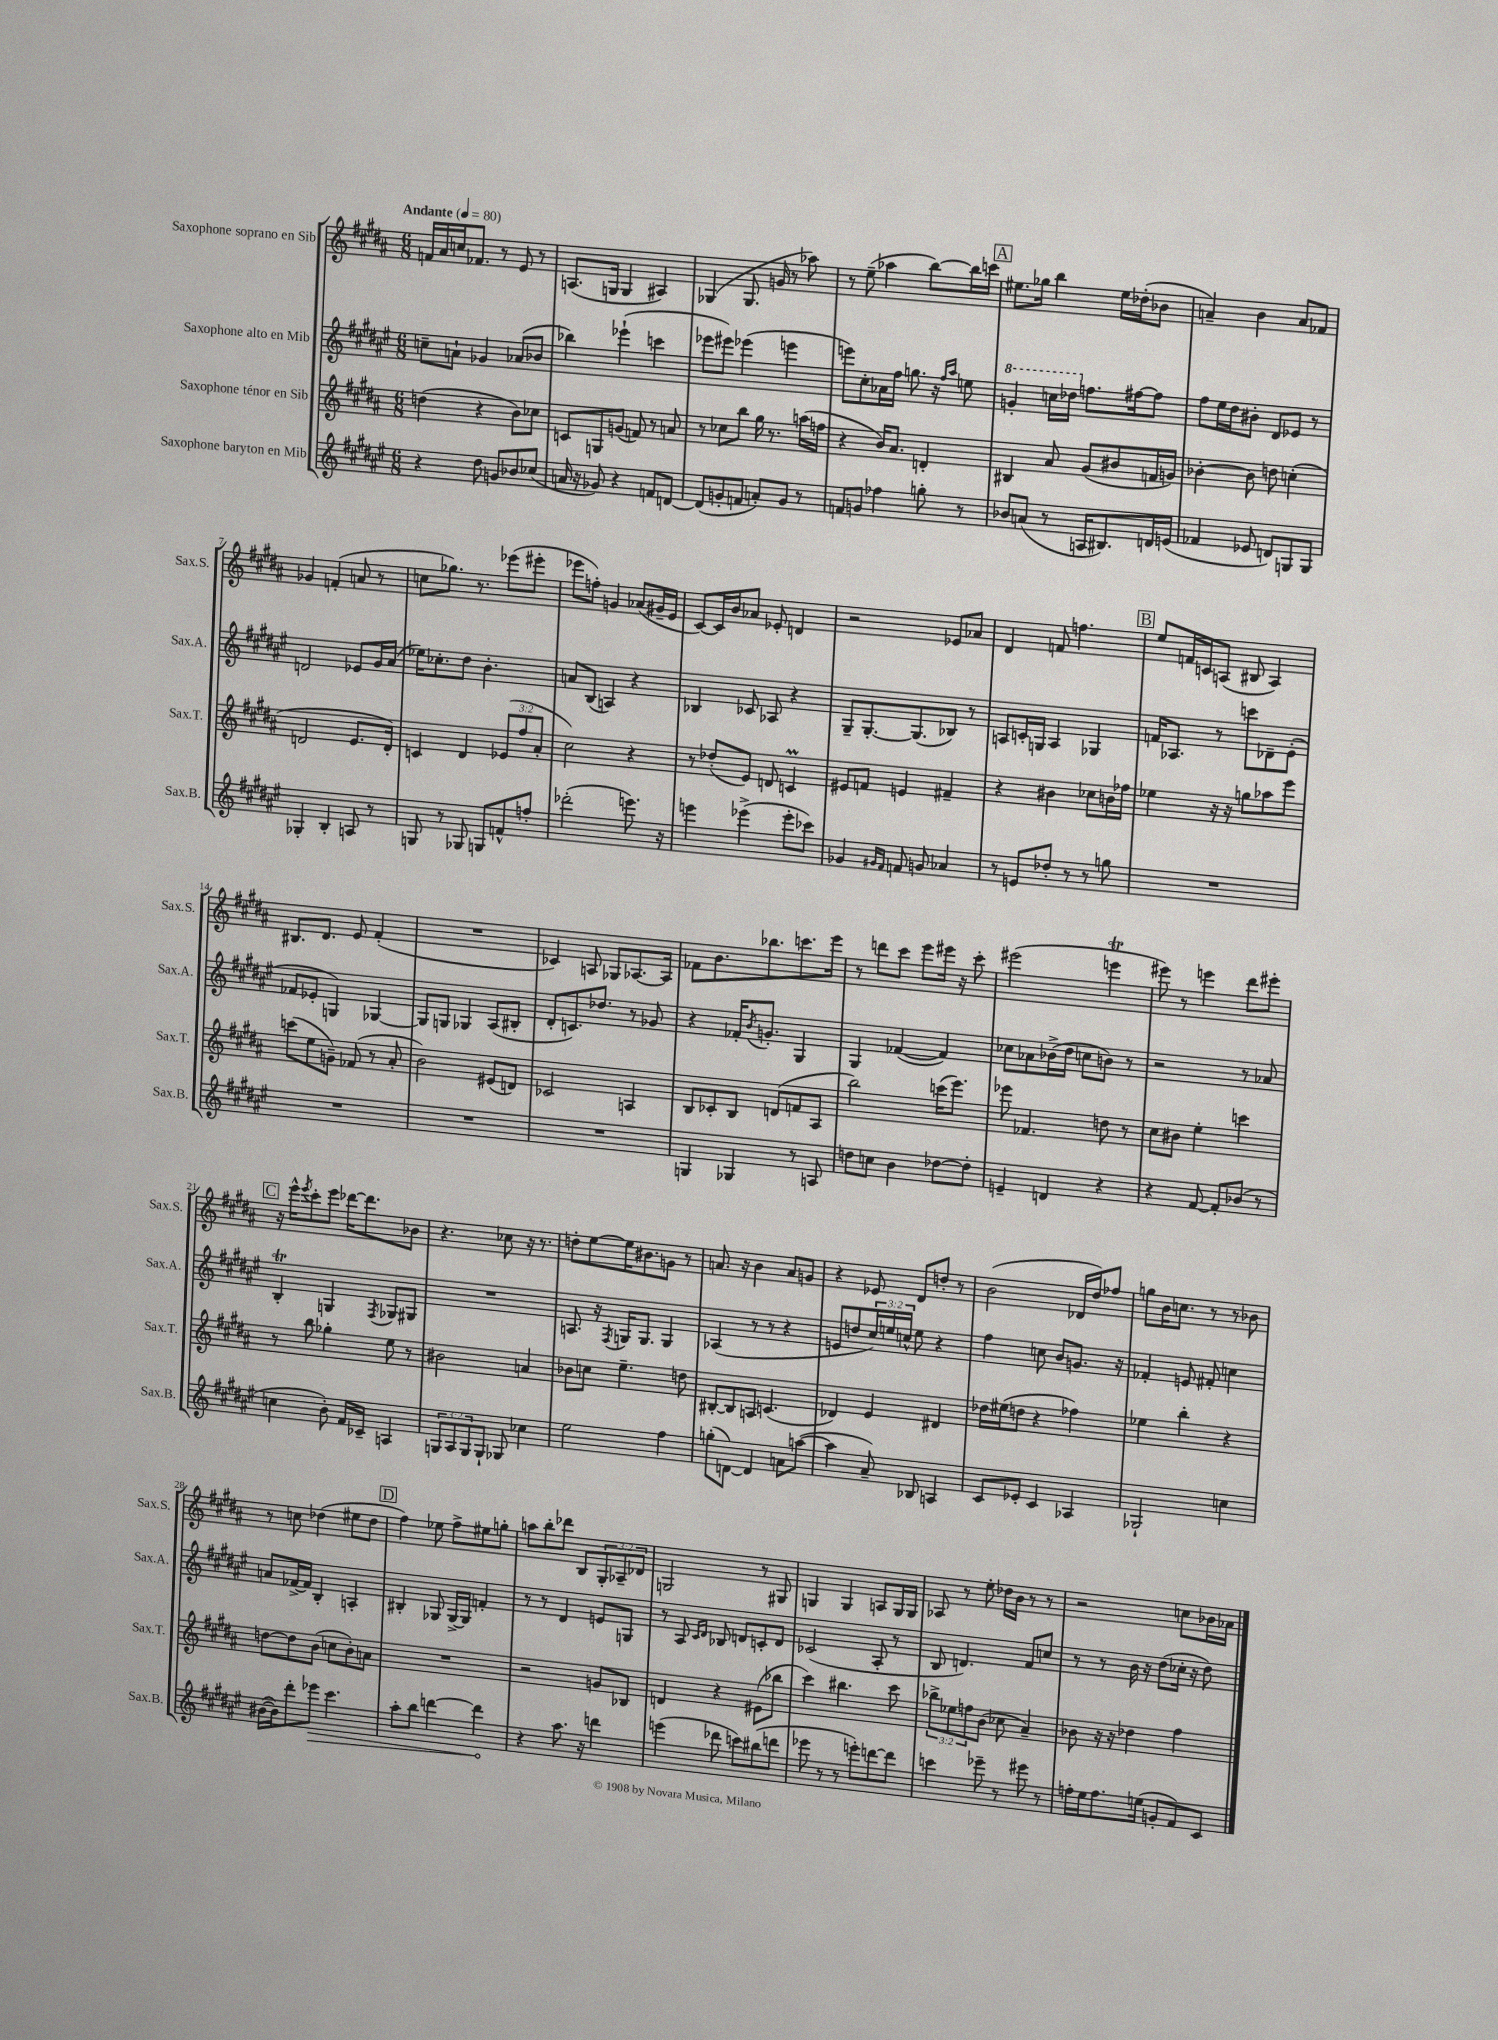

**kern	**dynam	**kern	**kern	**kern
*part4	*part4	*part3	*part2	*part1
*staff4	*staff4	*staff3	*staff2	*staff1
*I"Saxophone baryton en Mib	*	*I"Saxophone ténor en Sib	*I"Saxophone alto en Mib	*I"Saxophone soprano en Sib
*I'Sax.B.	*	*I'Sax.T.	*I'Sax.A.	*I'Sax.S.
*clefG2	*	*clefG2	*clefG2	*clefG2
*k[f#c#g#d#a#e#]	*	*k[f#c#g#d#a#]	*k[f#c#g#d#a#e#]	*k[f#c#g#d#a#]
*M6/8	*	*M6/8	*M6/8	*M6/8
*MM80	*	*MM80	*MM80	*MM80
=1	=1	=1	=1	=1
!	!	!	!	!LO:TX:a:B:t=Andante
4r	.	(4ddn\	8ccn~\L	16fn/LL
.	.	.	.	16a#/
.	.	.	8an`\J	16ccn/J
.	.	.	.	8.f-X/J
8dd#\	.	4r	4g-X/	.
8gn/L	.	.	.	8r
8b-X/	.	8b\L)	(8a-X/L	8e/
(8cc-X/J	.	8cc-X\J	8b-X/J	8r
=2	=2	=2	=2	=2
16an/	.	8cn/L	4bb-X\)	(8.An/L
16r	.	.	.	.
8g-X/)	.	8Gn/	.	.
.	.	.	.	16Gn/Jk
4r	.	(8gn/J	(4eee-X`\	4G/
.	.	8fn/)	.	.
8fn/L	.	8r	4cccn\	4A#X/)
[8dn/J	.	8an/	.	.
=3	=3	=3	=3	=3
(8d/L]	.	8r	8eee-X\L	(4G-X/
8gn'/	.	8cc-X\L	8eee#X\J)	.
8fn/J	.	8bb\J	(4eee-X\	8.G-/
8an'/L)	.	16gg#\	.	.
.	.	8.r	.	16gn/
8g/J	.	.	4eeen\	8r
8r	.	(16aan\LL	.	8aa-X\)
.	.	16ffn\JJ	.	.
=4	=4	=4	=4	=4
8fn/L	.	4r	8eeen\L)	8r
8gn/J	.	.	8cc#'\	(8ee~\
4ff-X\	.	16b/KL)	16a-X\L	4aa-X\
.	.	8.a#/J	16ff#\JJ	.
.	.	.	8.ggn\	.
8ggn'\	.	4dn'/	.	[8bb\L)
.	.	.	16r	.
.	.	.	16qqff#/LL	.
.	.	.	16qqaa#/JJ	.
8r	.	.	8een\	16bb\L]
.	.	.	.	16cccn\JJ
!!LO:REH:place=s1:t=A
=5	=5	=5	=5	=5
*	*	*	*8va	*
8b-X/L	.	4B#X/	4ggn'/	8.ee#X\L
(8an/J	.	.	.	.
.	.	.	.	16gg-X\Jk
8r	.	8a#/	16cccn\LL	4bb\
.	.	.	16ddd-X\JJ	.
*	*	*	*X8va	*
16An/KL	.	(8g#/L	8.ffn\L	.
8.B#X/)	.	.	.	.
.	.	8b#X/	.	16ee#\LL
.	.	.	[16ff#X\k	(16dd-X'\J
16dn/L	.	16fn/L	8ff#\J]	8b-X\J
(16en/JJ	.	16gn/JJ)	.	.
=6	=6	=6	=6	=6
4f-X/	.	[4b-X'\	8ff#\L	4an~/)
.	.	.	16ee#\L	.
.	.	.	16dd#\J	.
8e-X/	.	8b-\]	8b#X'\J	4b\
8dn/L)	.	8ddn\	8d#/L	.
8Gn/	.	(4ccn'\	8e-X/J	8a/L
8G/J	.	.	8r	8f-X/J
!!LO:LB:g=z
=7	=7	=7	=7	=7
4G-X'/	.	2dn/	2dn/	4g-X/
4B'/	.	.	.	(4fn'/
8An/	.	8.e/L	8e-X/L	8an/
8r	.	.	16g#/L	8r
.	.	16d'/Jk)	(16a#/JJ	.
=8	=8	=8	=8	=8
8Gn/	.	4cn/	16ee-X\KL)	8ccn\L
.	.	.	8.cc-X'\	.
8r	.	.	.	8.gg-X\J)
8G-X/	.	4d#/	8dd#\J	.
.	.	.	.	8.r
8Gn/L	.	.	4.b'\	.
8fn^^/	.	(12e-X/L	.	(8eee-X\L
.	.	12ff#/	.	.
8ffn'/J	.	.	.	8eee#X'\J
.	.	12a#'/J	.	.
=9	=9	=9	=9	=9
(2ddd-X'\	.	2cc#\)	8an/L	8eee-X\L
.	.	.	(8B/J	8ffn'\J)
.	.	.	4An/)	4gn/
8.eeen\)	.	4r	4r	(8a-X/L
.	.	.	.	16g#X~/L
16r	.	.	.	16e/JJ
=10	=10	=10	=10	=10
4eeen\	.	8r	4B-X/	[8c#/L)
.	.	(8dd-X'/L	.	16c#/L]
.	.	.	.	16b/J
(4eee-X^\	.	8e/J)	8c-X/	8a-X/J
.	.	8dn/	8A-X/	8e-X'/
8eee-'\L	.	4cnM/	4r	4dn/
8ccc-X\J)	.	.	.	.
=11	=11	=11	=11	=11
4g-X/	.	8e#X/L	8G#~/L	2r
.	.	8fn/J	[8.G#'/	.
16qqg#X/LL	.	.	.	.
16qqf#/JJ	.	.	.	.
8fn/	.	4en/	.	.
.	.	.	(8.G#/]	.
8gn/	.	.	.	.
4a-X/	.	4f#X~/	8B-X/J)	8e-X/L
.	.	.	8r	8a-X/J
=12	=12	=12	=12	=12
8r	.	4r	8An/L	4d#/
8en/L	.	.	16cn'/L	.
.	.	.	16Gn/JJ	.
8dd-X'/J	.	4b#X\	4A/	8fn/
8r	.	.	.	4.ffn\
8r	.	8cc-X\L	4G-X/	.
8ggn\	.	16bn\L	.	.
.	.	16ff-X\JJ	.	.
!!LO:REH:place=s1:t=B
=13	=13	=13	=13	=13
2.r	.	4ee-X\	16fn/KL	8ee/L
.	.	.	8.A-X/J	.
.	.	.	.	16fn/L
.	.	.	.	16cn/J
.	.	16r	8r	(8An/J
.	.	16r	.	.
.	.	8ggn\L	8cccn\L	8B#X/
.	.	8aa-X\	8d-X~\	4A/)
.	.	8eee\J	(8e#'\J	.
!!LO:LB:g=z
=14	=14	=14	=14	=14
2.r	.	(8cccn\L	8f-X/L	8.B#X/L
.	.	8ee\	8e-X'/J	.
.	.	.	.	8.d#/J
.	.	8gn~\J)	4Gn/)	.
.	.	(8f-X/	.	8e/
.	.	8r	[4G-X/	(4f#'/
.	.	8a#'/	.	.
=15	=15	=15	=15	=15
2.r	.	2b\)	8G-/L]	2.r
.	.	.	8Gn/J	.
.	.	.	4G-X/	.
.	.	(8e#X/L	(8A#/L	.
.	.	8dn/J)	8B#X'/J	.
=16	=16	=16	=16	=16
2.r	.	2c-X/	8d#'/L	4c-X/)
.	.	.	8.cn/)	.
.	.	.	.	8An/
.	.	.	8.dd-X/J	.
.	.	.	.	8G-X/L
.	.	4An/	8r	[8.A-X/
.	.	.	8g-X/	.
.	.	.	.	16A-/Jk]
=17	=17	=17	=17	=17
4Gn/	.	8B/L	4r	8f-X\L
.	.	8c-X'/	.	8.b\
4G-X/	.	8B/J	16f-X'/KL	.
.	.	.	8qb/	.
.	.	.	8.gn'/J	8.bb-X\
.	.	(8dn/L	.	.
8r	.	8fn/	4G#/	8.cccn\
8An/	.	8A#/J	.	.
.	.	.	.	16eee\Jk
=18	=18	=18	=18	=18
8ddn\L	.	2bb\)	4G#/	8r
8ccn\J	.	.	.	8dddn\L
4b\	.	.	([4f-X/	8ccc#\J
.	.	.	.	8eee\L
[8dd-X\L	.	(16cccn\KL	4f-/])	16eee#X\Jk
.	.	8.eee\J)	.	16r
8dd-'\J]	.	.	.	8ccc#'\
=19	=19	=19	=19	=19
4en~/	.	8eee-X\	8cc-X\L	(2eee#X\
.	.	4.f-X/	8a-X\	.
4dn/	.	.	(16b-X^\L	.
.	.	.	16dd#\JJ	.
.	.	.	8ccn\L	.
4r	.	8ddn\	8bn\J)	4eeenT\
.	.	8r	8r	.
=20	=20	=20	=20	=20
4r	.	8cc#\L	2r	8eee#X\)
.	.	8b#X\J	.	8r
[8f#/	.	4ee'\	.	4eeen\
8f#'/L]	.	.	.	.
(8b-X/J	.	4cccn\	8r	8ddd#\L
8r	.	.	8a-X/	8eee#X'\J
!!LO:LB:g=z
!!LO:REH:place=s1:t=C
=21	=21	=21	=21	=21
4ccn\	.	8r	4BT'/	16r
.	.	.	.	16eee^^\KL
.	.	.	.	8qeee/
.	.	8bb\	.	8ccc#'\
8b'\)	.	4gg-X'\	4Gn/	8eee\J
16f#/LL	.	.	.	[16ddd-X\KL
16c-X~/JJ	.	.	.	8.ddd-\]
.	.	.	8qF#/	.
4An/	.	8ee\	8G-X/L	.
.	.	8r	8G#X/J	8b-X\J
=22	=22	=22	=22	=22
12Gn/L	.	2b#X\	2.r	4.r
12A#/	.	.	.	.
12G/	.	.	.	.
8G`/J	.	.	.	.
8G-X/	.	.	.	8cc-X\
4cc-X\	.	4an/	.	16r
.	.	.	.	8.r
=23	=23	=23	=23	=23
2ee#\	.	8b-X\L	8.An/	8ddn'\L
.	.	8ccn\J	.	[8ee\
.	.	.	16r	.
.	.	.	8qF#/	.
.	.	4.ee~\	16Gn/KL	16ee\K]
.	.	.	8.G/J	8.b#X\
4ff#\	.	.	4G/	8gn\J
.	.	8ddn\	.	8r
=24	=24	=24	=24	=24
(8ggn'\L	.	[8B#X'/L	(4A-X/	8.an/
[8dn\J)	.	8B#/]	.	.
.	.	.	.	16r
4d/]	.	8An/J	8r	4b\
.	.	(4.cn/	8r	.
8an\L	.	.	4r	8a/L
([8aan\J	.	.	.	8gn/J
=25	=25	=25	=25	=25
4aa\]	.	4d-X/)	8en/L	4r
.	.	.	8ddn/	.
8a#~/)	.	4e/	24cc#/L)	8e-X/
.	.	.	24een/	.
.	.	.	24ccn^^/JJ	.
8B-X/	.	.	8ee\	8d#/L
4An/	.	4d#X/	4r	8ddn'/J
.	.	.	.	8r
=26	=26	=26	=26	=26
8c#/L	.	16dd-X\LL	4ff#\	(2b\
.	.	(16ee#X\J	.	.
8e-X'/J	.	8ddn\J	.	.
4c#/	.	4r	8ccn\	.
.	.	.	8b/L	.
4A-X/	.	4ff-X\)	8.gn/J	16d-X/LL
.	.	.	.	16dd#/J)
.	.	.	.	8ff-X/J
.	.	.	16r	.
=27	=27	=27	=27	=27
2G-X`/	.	4ee-X\	4f-X'/	8ggn\L
.	.	.	.	16b\K
.	.	.	.	8.ccn\J
.	.	4bb'\	8en/	.
.	.	.	8f#X'/	8r
4ccn\	.	4r	4ccn\	8r
.	.	.	.	8b-X\
!!LO:LB:g=z
=28	=28	=28	=28	=28
([16b#X\LL	.	[8ddn\L	8an/L	8r
16b#\J])	.	.	.	.
8ddd#'\	.	8dd\]	[16f-X^/L	8ccn\
.	.	.	16f-/JJ]	.
!	!LO:HP:b	!	!	!
8eee-X\J	>	(8b\J	4B'/	(4dd-X\
4.ccc#\	.	8ccn\L	.	.
.	.	8b'\)	4An'/	8ee#X\L
.	.	8an\J	.	8dd-\J
!!LO:REH:place=s1:t=D
=29	=29	=29	=29	=29
8aa#'\L	.	2.r	4B#X'/	4ff#\)
8bb\J	.	.	.	.
[4dddn\	.	.	8G-X/	8ee-X\
.	.	.	[16G-^/LL	8ff#^\L
.	.	.	16G-/JJ]	.
4ddd\]	.	.	4fn'/	8ee#X\
.	.	.	.	8ggn'\J
.	]	.	.	.
=30	=30	=30	=30	=30
4r	.	2r	8r	8aan\L
.	.	.	8r	8bb'\
8.aa#\	.	.	4d#/	8ddd-X\J
.	.	.	.	8B/L
16r	.	.	.	.
4dddn\	.	8gn/L	8en/L	12G#'/
.	.	.	.	12A-X~/
.	.	8B-X/J	8Gn/J	.
.	.	.	.	12d-X/J
=31	=31	=31	=31	=31
(4eeen\	.	4dn/	8r	2Gn/
.	.	.	8A#/	.
.	.	.	16qqc#/LL	.
.	.	.	16qqd#/JJ	.
8ddd-X\	.	4r	8B-X/	.
8cccn\L)	.	.	8dn/L	.
(8bb#X\	.	(8e#X\L	8cn'/	8r
8dddn\J	.	8bb-X\J	8d/J	8G#X/
=32	=32	=32	=32	=32
8eee-X\	.	4ccc#\)	(2c-X/	4Gn/
8r	.	.	.	.
8r	.	4.bb#X\	.	4G/
8eeen'\L)	.	.	.	.
[8dddn\	.	.	8A#'/	8An/L
8ddd\J]	.	8ccc#\	8r	16G/L
.	.	.	.	16G/JJ
=33	=33	=33	=33	=33
4cccn\	.	12bb-X^\L	8B/	8A-X/
.	.	12ee-X\	.	.
.	.	.	4.dn/)	8r
.	.	12ffn\	.	.
8eee-X~\	.	(8b\J	.	8ee'\
8r	.	8cc-X\	.	16dd-X\LL
.	.	.	.	16b\JJ
8eee#X\	.	4a#~/)	8f#/L	8r
8r	.	.	8ccn/J	8r
=34	=34	=34	=34	=34
16ffn'\LL	.	8b-X\	8r	2r
16ee#\J	.	.	.	.
8.ff\	.	16r	8r	.
.	.	16r	.	.
.	.	4dd-X\	16b\	.
(16een\Jk	.	.	16r	.
8gn'/L	.	.	(8dd#\L	.
8f#/)	.	4ff#\	16cc-X'\Jk	8ccn\L
.	.	.	16r	.
8c#/J	.	.	8dd#\)	16b-X\L
.	.	.	.	16a-X\JJ
==	==	==	==	==
*-	*-	*-	*-	*-
